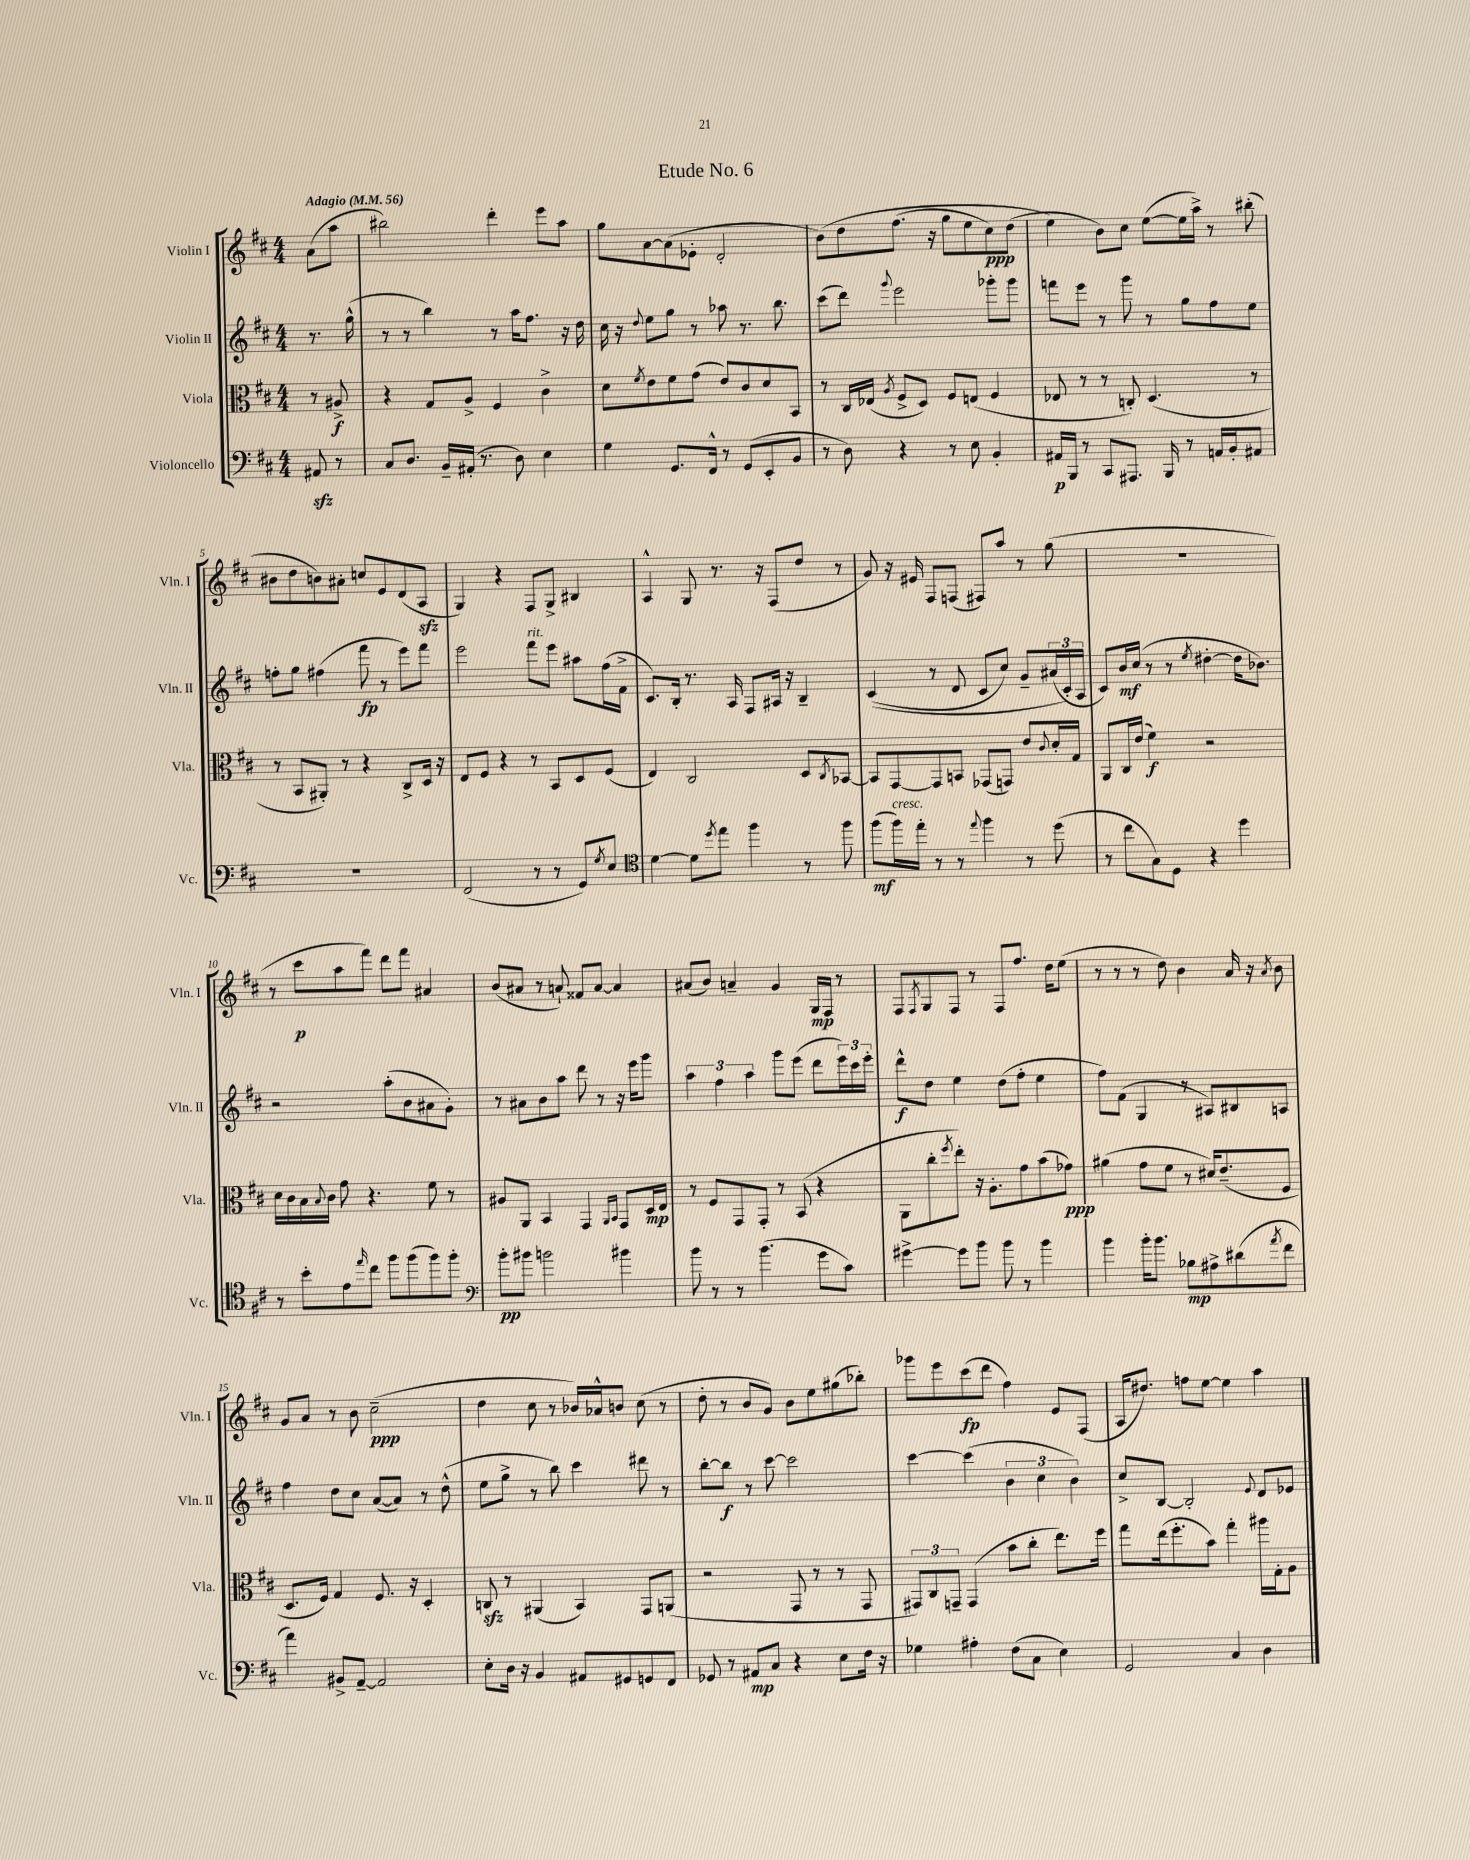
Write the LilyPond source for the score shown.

\header { title = "Etude No. 6" }
<<
\new StaffGroup <<
\new Staff = "s0" \with { instrumentName = "Violin I" shortInstrumentName = "Vln. I" } {
    \clef treble \key d \major \numericTimeSignature \time 4/4 \partial 4 \tempo "Adagio" 4 = 56
    a'8( a''8 |
    bis''2) d'''4-. e'''8 a''8 |
    g''8 a'8~ a'8( ees'8-. d'2-. |
    b'8)\( d''8 fis''8.( r16 g''8 e''8 cis''8\ppp) d''8( |
    e''4\) b'8) cis''8 e''8~( e''16 a''16->) r8 bis''8-.( |
    bis'8 d''8 b'8) ais'8-. c''8 e'8 d'8( a8\sfz |
    g4) r4 fis8 g8-> bis4 |
    a4-^ g8 r8. r16 fis8( d''8 r8 |
    g'8) r16 eis'16 fis8 f8( fis8) a''8 r8 g''8( |
    R1 |
    r8 cis'''8\p a''8 fis'''8) d'''8 fis'''8 ais'4 |
    b'8( ais'8 r8 a'8-!) fisis'8 a'8~ a'4 |
    ais'8( b'8) a'4-- g'4 g16\mp fis16 r8 |
    fis8 \acciaccatura { fis8 } g8 fis8 r8 fis8 fis''8. d''16 e''8( |
    r8 r8 r8 d''8) b'4 a'16 r16 \acciaccatura { a'8 } b'8 |
    g'8 a'8 r8 b'8 cis''2--\ppp( |
    d''4 cis''8 r8 bes'16) aes'16-^ b'8 cis''8( r8 |
    d''8-. r8 b'8 g'8) b'8 e''8 gis''8( bes''8-.) |
    ges'''8 e'''8 cis'''8\fp( d'''8 fis''4) e'8 fis8( |
    a16 dis''8.) f''8 e''8~ e''4 a''4 \bar "|." |
}
\new Staff = "s1" \with { instrumentName = "Violin II" shortInstrumentName = "Vln. II" } {
    \clef treble \key d \major \numericTimeSignature \time 4/4 \partial 4
    r8. g''16-^( |
    r8 r8 b''4) r8 a''16 fis''8. r16 d''16 |
    cis''16 r16 \appoggiatura { d''8 } e''8 g''8 r8 aes''8 r8. b''8. |
    cis'''8( d'''8) \appoggiatura { g'''8 } e'''2 ges'''8-. ges'''8 |
    f'''8 e'''8 r8 g'''8 r8 g''8 fis''8 e''8 |
    f''8-. g''8 fis''4( fis'''8\fp r8 e'''8) fis'''8 |
    e'''2 fis'''8^\markup { \italic "rit." } e'''8 ais''8 fis''16( fis'16-> |
    cis'8.) b16-. r8. a16 fis8 ais16 r16 b4-- |
    cis'4(\( r8 d'8 cis'8 cis''8) g'8-- \tuplet 3/2 { ais'16( cis'16-.\) a16 } |
    cis'8) b'16\mf cis''16( r8 r8 \acciaccatura { e''8 } dis''4~-. dis''16 bes'8.) |
    r2 a''8-.( b'8 ais'8 g'8-.) |
    r8 ais'8 b'8 a''8 d'''8 r8 r16 e'''16 g'''8 |
    \tuplet 3/2 { a''4 fis''4 a''4 } g'''8 e'''8( d'''8 \tuplet 3/2 { e'''16) cis'''16 e'''16-. } |
    d'''8-^\f d''8 e''4 d''8( fis''8-. e''4 |
    fis''8) fis'8( g4 r8 ais8) bis8 a8 |
    fis''4 d''8 cis''8 a'8~( a'8) r8 d''8-^( |
    e''8 g''8-> r8 b''8) cis'''4 dis'''8 r8 |
    b''8~-. b''8\f r8 cis'''8~ cis'''2 |
    cis'''4~ cis'''4( \tuplet 3/2 { b'4 cis''4 b'4) } |
    cis''8-> b8~ b2-. \appoggiatura { e'8 } d'8 ees'8 \bar "|." |
}
\new Staff = "s2" \with { instrumentName = "Viola" shortInstrumentName = "Vla." } {
    \clef alto \key d \major \numericTimeSignature \time 4/4 \partial 4
    r8 ais8->\f |
    r4 g8 a8-> fis4 cis'4-> |
    d'8 \acciaccatura { fis'8 } e'8 fis'8 g'8( e'8) cis'8 d'8 b,8 |
    r8 cis16 ees16( \acciaccatura { a8 } fis8-> d8) fis8 e8( fis4 |
    ees8 r8 r8 c8-.) d4.( r8 |
    r8 b,8 ais,8-.) r8 r4 cis8-> d16 r16 |
    e8 fis8 r4 r8 b,8 d8 fis8( |
    e4) cis2 d8 \acciaccatura { cis8 } bes,8~ |
    bes,8 g,8~ g,8 b,8 ges,8( g,8) e'8 \appoggiatura { cis'8 } d'16-. g16 |
    a,8 cis16 e'16( fis'4\f) r2 |
    d'16 cis'16 b16 \appoggiatura { b8 } cis'16 g'8 r4. fis'8 r8 |
    ais8 a,8 b,4 g,4 \grace { a,16 b,16 } g,8 d16\mp e16 |
    r8 fis8 g,8 g,8-. r8 b,8( r4 |
    a,8 cis''8-. \acciaccatura { fis''8 } e''8-.) r16 a8.-. g'8 b'8( ges'8\ppp) |
    ais'4( g'8 fis'8 r8 dis'16) e'8.--( fis8 |
    d8. fis16) g4 fis8. r16 d4-. |
    c8\sfz r8 ais,4( b,4) g,8 a,8( |
    r2 g,8 r8 r8 g,8 |
    \tuplet 3/2 { gis,8) cis8 g,8-- } g,4( b'8 cis''8-. e''8.) fis''16 |
    g''8 e''16( fis''8.-. b'8) g''4-. ais''16 g16-. a8 \bar "|." |
}
\new Staff = "s3" \with { instrumentName = "Violoncello" shortInstrumentName = "Vc." } {
    \clef bass \key d \major \numericTimeSignature \time 4/4 \partial 4
    ais,8\sfz r8 |
    cis8 d8. b,16-- ais,16-.( r8. d8) e4 |
    g4 g,8. fis,16-^ r8 g,8( e,8-. b,8 |
    r8 d8) r4 r8 e8 b,4-. |
    ais,16\p b,,16 r8 cis,8 ais,,8. b,,16 r8 a,16 b,16-. ais,8 |
    R1 |
    fis,2( r8 r8 g,8) \acciaccatura { g8 } e8 |
    \clef tenor d'4~ d'8 \acciaccatura { d''8 } e''8 fis''4 r8 fis''8 |
    fis''8\mf( fis''16^\markup { \italic "cresc." }) e''16-. r8 r8 \appoggiatura { e''8 } fis''4 r8 d''8( |
    r8 cis''8 g8) d8 r4 d''4 |
    r8 b'8-. e'8 \grace { e''16 } cis''8 fis''8 fis''8( fis''8) fis''8-. |
    \clef bass b'8-.\pp bis'8 b'2 bis'4 |
    b'8 r8 r8 b'4.( g'8 cis'8) |
    gis'4~-> gis'8 b'8 b'8 r8 b'4 |
    b'4 b'16-. b'8. bes8\mp ais8-> dis'8( \acciaccatura { a'8 } fis'8 |
    a'4) bis,8-> a,8~-- a,2 |
    e8-. d16 r16 b,4 ais,8 gis,8 g,8 fis,8 |
    ges,8 r8 ais,8\mp cis8 r4 e8 fis16 r16 |
    ges4 ais4-. fis8( cis8 e4) |
    g,2 cis4 d4 \bar "|." |
}
>>
>>
